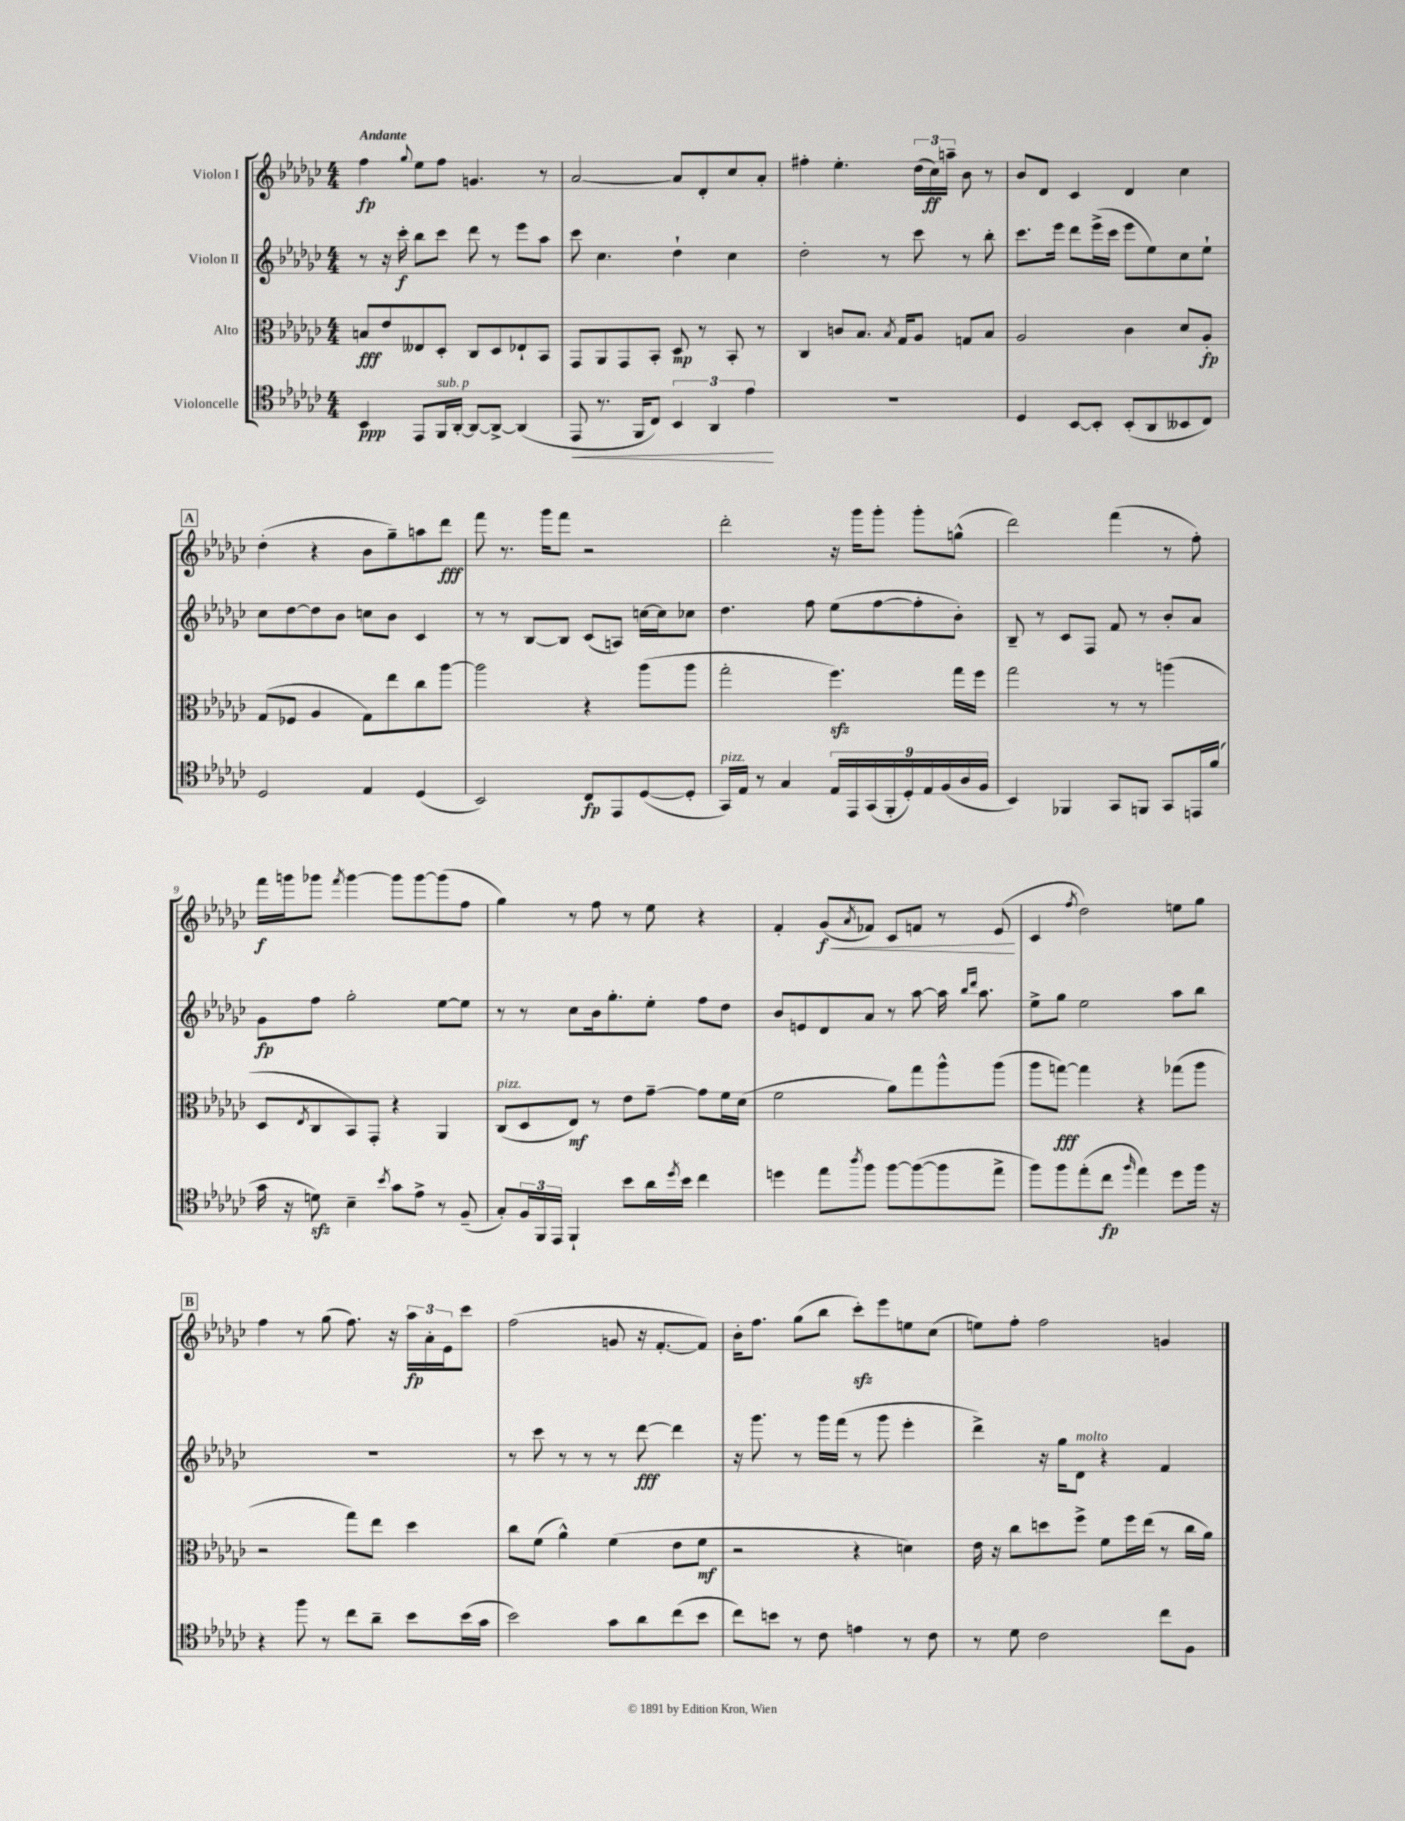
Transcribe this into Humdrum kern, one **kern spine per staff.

**kern	**kern	**kern	**kern
*staff4	*staff3	*staff2	*staff1
*clefC4	*clefC3	*clefG2	*clefG2
*k[b-e-a-d-g-c-]	*k[b-e-a-d-g-c-]	*k[b-e-a-d-g-c-]	*k[b-e-a-d-g-c-]
*M4/4	*M4/4	*M4/4	*M4/4
4BB-/	8B/L	8r	4ff\
.	8e-/	16r	.
.	.	16ccc-'\	.
.	.	.	8qqgg-/
8EE-/L	8E--/	8bb-\L	8ee-\L
16FF/L	8D-'/J	8ccc-\J	8ff\J
[16AA-'/JJ	.	.	.
8AA-/_L	8C-/L	8ddd-\	4.g/
8AA-^/_J	8D-/	8r	.
(4AA-/]	8E-`/	8eee-\L	.
.	8BB-/J	8aa-\J	8r
=	=	=	=
8EE-/	8GG-/L	8ccc-\	[2a-/
8.r	8AA-/	4.cc-\	.
.	8GG-/	.	.
16FF/LK	.	.	.
8C-/J)	8BB-'/J	.	.
6BB-/	8D-/	4dd-`\	8a-/]L
.	8r	.	8d-'/
6AA-/	.	.	.
.	8BB-'/	4cc-\	8cc-/
6e-\	.	.	.
.	8r	.	8a-'/J
=	=	=	=
1r	4C-/	2dd-'\	4ff#'\
.	8c/L	.	4.ee-'\
.	8.B-/J	.	.
.	.	8r	.
.	8qB-/	.	.
.	16G-/LK	.	.
.	8A-/J	8ccc-\	(24dd-\LL
.	.	.	24cc-\)
.	.	.	24aa~\JJ
.	8G/L	8r	8b-\
.	8B-/J	8bb-'\	8r
=	=	=	=
4D-/	2A-/	8.ccc-\L	8b-/L
.	.	.	8d-/J
.	.	16eee-\Jk	.
[8BB-/L	.	8ddd-\L	4c-/
8BB-'/]J	.	(16eee-^\L	.
.	.	16ccc-\JJ	.
(8BB-'/L	4c-\	8eee-\L	4d-/
8AA-/	.	8ee-\)	.
8BB--/	8d-/L	8cc-\	4cc-\
8C-/J)	8A-'/J	8ee-`\J	.
=	=	=	=
2D-/	(8G-/L	8cc-\L	(4dd-'\
.	8F-/J	[8dd-\	.
.	4A-/	8dd-\]	4r
.	.	8b-\J	.
4E-/	8G-\L)	8cc\L	8b-\L
.	8ee-\	8b-\J	8gg-~\)
(4D-/	8cc-\	4c-/	8aa\
.	[8aa-\J	.	8ddd-\J
=	=	=	=
2BB-/)	2aa-\]	8r	8fff\
.	.	8r	8.r
.	.	[8B-/L	.
.	.	.	16ggg-\LK
.	.	8B-/]J	8fff\J
8C-/L	4r	(8c-/L	2r
8EE-/	.	8A/J)	.
([8D-/	(8aa-\L	[16cc\LL	.
.	.	16cc\]J	.
8D-'/]J	8aa-\J	8cc-\J	.
=	=	=	=
16GG-/LL)	2gg-'\	4.dd-\	2ddd-'\
16E-/JJ	.	.	.
8r	.	.	.
4G-/	.	.	.
.	.	8ff\	.
18E-/LL	4.ff\)	(8ee-\L	16r
18EE-/	.	.	.
.	.	.	16ggg-\LK
(18GG-/	.	.	.
.	.	[8ff\	8ggg-'\J
18FF'/	.	.	.
18D-'/)	.	.	.
.	.	8ff'\]	8ggg-'\L
18E-/	.	.	.
(18F/	.	.	.
.	16gg-\LL	8b-'\J)	(8gg^^\J
18A-/	.	.	.
.	16ff\JJ	.	.
18F/JJ	.	.	.
=	=	=	=
4BB-/)	2gg-\	8B-~/	2ddd-\)
.	.	8r	.
4FF-/	.	8c-/L	.
.	.	8F/J	.
8GG-/L	8r	8f/	(4fff\
8FF/J	8r	8r	.
8GG-/L	(4aa\	8b-'/L	8r
16EE/L	.	8a-/J	8ff'\)
(16f/JJ	.	.	.
=	=	=	=
16g-\	8D-/L	8g-\L	16fff\LL
16r	.	.	16ggg\J
.	8qE-/	.	.
8d\)	8C-/	8ff\J	8ggg-\J
.	.	.	8qfff/
4B-~\	8BB-/)	2gg-'\	[4ggg-\
.	8GG-'/J	.	.
8qb-/	.	.	.
8g-\L	4r	.	8ggg-\]L
8e-^\J	.	.	[8ggg-\
8r	4AA-/	[8ee-\L	(8ggg-\]
(8F~/	.	8ee-\]J	8ff\J
=	=	=	=
8G-'/L)	(8C-/L	8r	4gg-\)
24F/L	8D-/	8r	.
24FF/	.	.	.
24EE-/JJ	.	.	.
4FF`/	8E-/J)	8cc-\L	8r
.	8r	16b-\k	8ff\
.	.	8.gg-'\	.
8b-\L	8e-\L	.	8r
16a-\L	[8g-~\J	8ee-'\J	8ee-\
8qdd-/	.	.	.
16b-\JJ	.	.	.
4cc-\	8g-\]L	8ff\L	4r
.	16f\L	8dd-\J	.
.	(16d-\JJ	.	.
=	=	=	=
4dd\	2f\	8b-/L	4f'/
.	.	8e/	.
8ee-\L	.	8d-/	(8g-/L
8qaa-/	.	.	8qa-/
8ff\J	.	8a-/J	8f-/J)
[8ff\L	8a-\L)	8r	8c-/L
(8ff\_	8gg-\	[8aa-\	8f/J
8ff\]	8aa-^^\	16aa-\]	8r
.	.	16qqbb-/LL	.
.	.	16qqddd-/JJ	.
.	.	8.aa-\	.
8ee-^\J	(8aa-\J	.	(8e-/
=	=	=	=
8ff\L)	8aa-\L	8ee-^\L	4c-/
8ff\	[8gg\J)	8gg-\J	.
.	.	.	8qff/
(8ee-'\	4gg\]	2ee-\	2dd-\)
8cc-\J	.	.	.
16qqff/	.	.	.
4ee-\)	4r	.	.
8dd-\L	(8gg-\L	8aa-\L	8ee\L
16ff\Jk	8aa-\J	8bb-\J	8gg-\J
16r	.	.	.
=	=	=	=
4r	2r	1r	4ff\
8ff\	.	.	8r
8r	.	.	(8gg-\
8cc-\L	8gg-\L)	.	8.ff\)
8a-~\J	8ee-\J	.	.
.	.	.	16r
8b-\L	4dd-\	.	24aa-\LL
.	.	.	24a-'\
.	.	.	24e-\J
(16b-\L	.	.	8ccc-\J
16g-\JJ	.	.	.
=	=	=	=
2b-\)	8cc-\L	8r	(2ff\
.	(8f\J	8ccc-\	.
.	4a-^^\)	8r	.
.	.	8r	.
8g-\L	(4f\	8r	8g/
8a-\	.	[8ddd-\	16r
.	.	.	[8.f'/L
(8cc-\	8e-\L	4ddd-\]	.
8b-\J	8f\J	.	8f/]J)
=	=	=	=
8cc-\L)	2r	16r	16b-'\LK
.	.	8.ggg-\	8.ff\J
8b\J	.	.	.
8r	.	8r	(8gg-\L
8c-\	.	16ggg-\LL	8bb-\J
.	.	(16fff\JJ	.
4e\	4r	8r	8ccc-'\L)
.	.	8ggg-\	8eee-\
8r	4d\)	4eee-'\	8ee\
8c-\	.	.	(8cc-\J
=	=	=	=
8r	16e-\	4ddd-^\)	8ee\L)
.	16r	.	.
8d-\	8cc-\L	.	8ff'\J
2c-\	8dd\	16r	2ff\
.	.	16gg-\LK	.
.	8ff^\J	8d-\J	.
.	8f\L	4r	.
.	16ff\L	.	.
.	(16ee-\JJ	.	.
8cc-\L	8r	4f/	4g/
8F\J	16cc-\LL	.	.
.	16a-\JJ)	.	.
==	==	==	==
*-	*-	*-	*-
